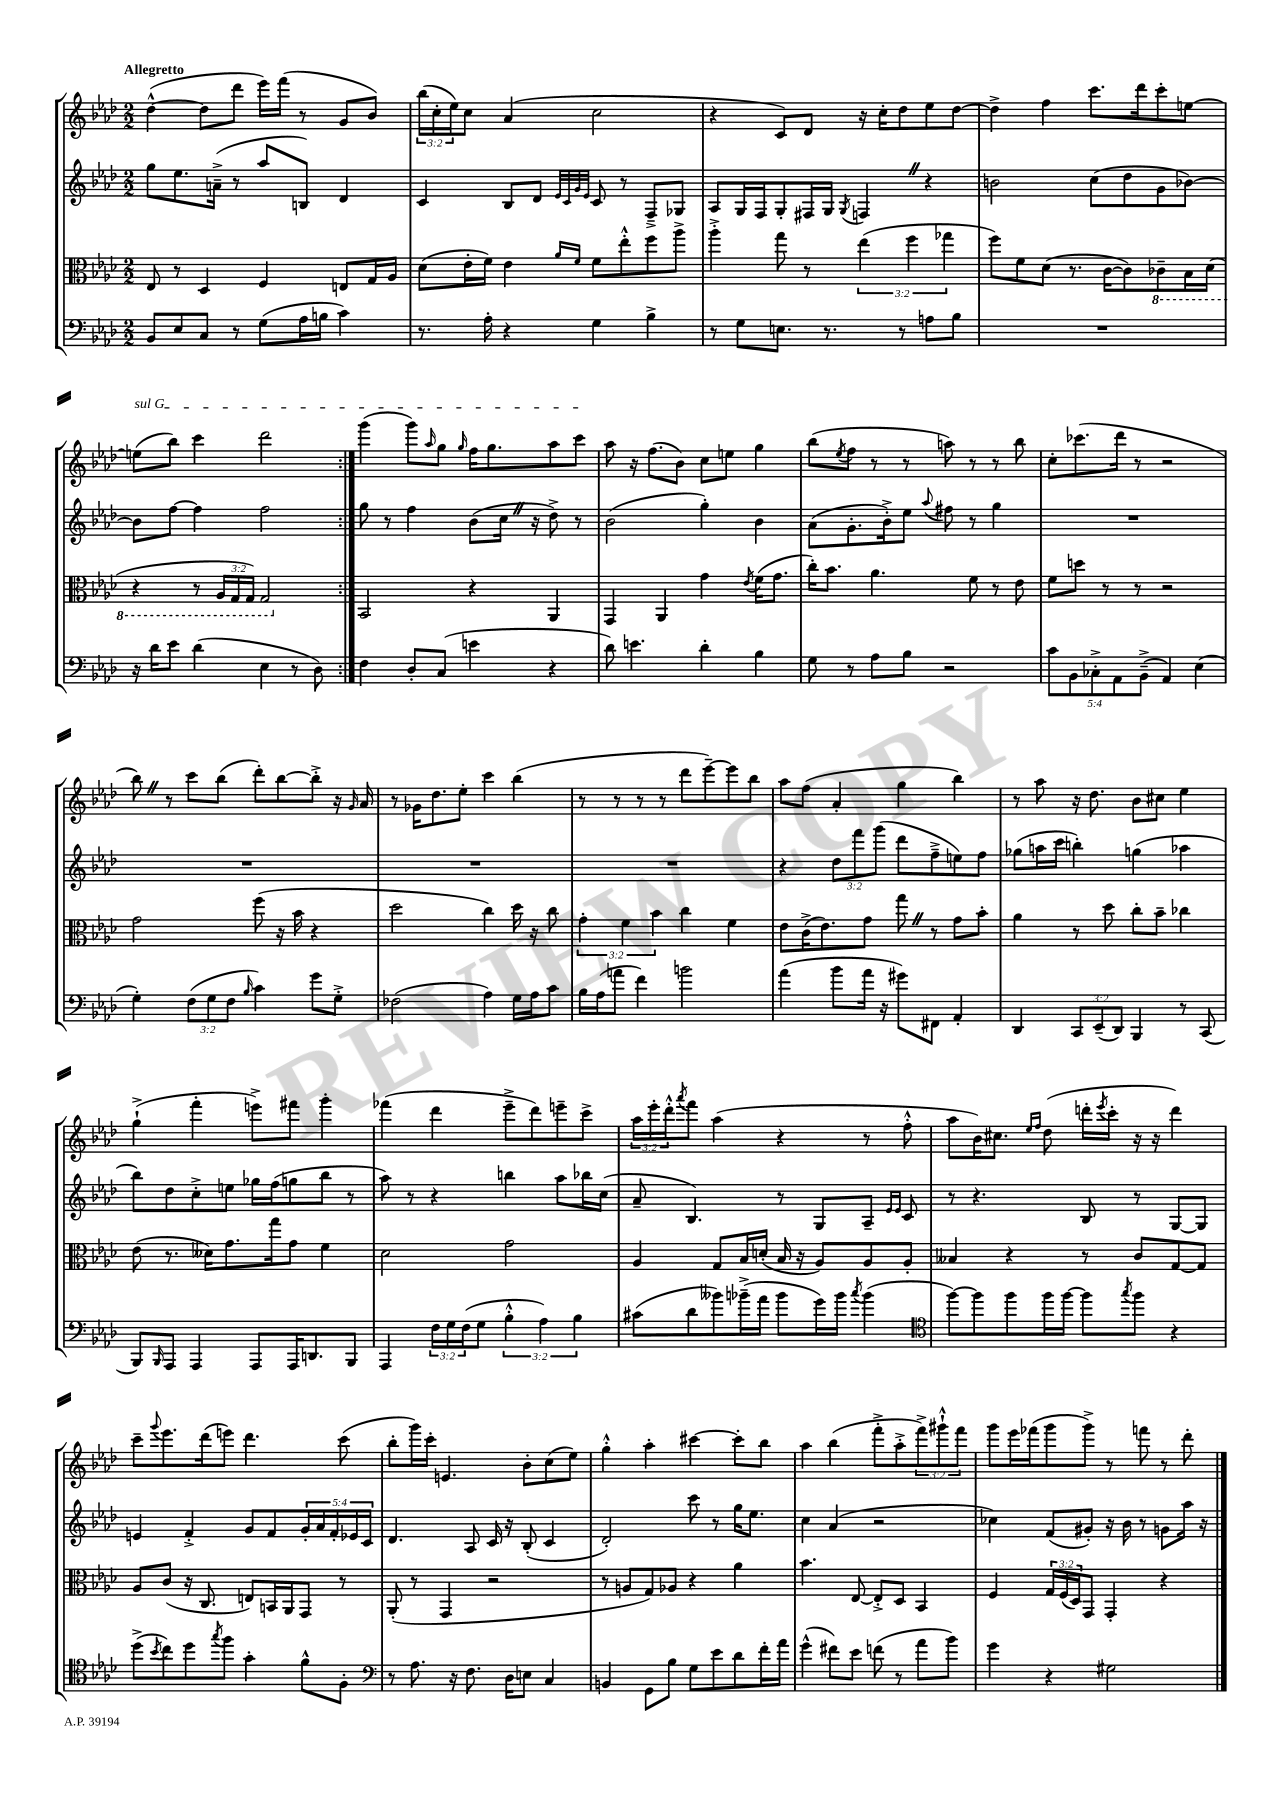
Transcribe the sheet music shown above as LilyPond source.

<<
\new StaffGroup <<
\new Staff = "s0" {
    \clef treble \key aes \major \numericTimeSignature \time 2/2 \override Staff.TupletNumber.text = #tuplet-number::calc-fraction-text \tempo "Allegretto"
    \repeat volta 2 { des''4~-^( des''8 des'''8 ees'''16) f'''16( r8 g'8 bes'8) |
    \tuplet 3/2 { bes''16( c''16-. ees''16) } c''8 aes'4( c''2 |
    r4 c'8) des'8 r16 c''16-. des''8 ees''8 des''8~ |
    des''4-> f''4 c'''8. des'''16 c'''8-. e''8~ |
    \once \override TextSpanner.bound-details.left.text = \markup { \italic "sul G" } e''8\startTextSpan( bes''8) c'''4 des'''2 | }
    g'''4( g'''8) \grace { aes''16 } g''8 \grace { g''16 } f''16 g''8. aes''8 c'''8\stopTextSpan |
    aes''8 r16 f''8.( bes'8) c''8 e''8 g''4 |
    bes''8( \acciaccatura { ees''8 } f''8 r8 r8 a''8) r8 r8 bes''8 |
    c''8-. ces'''8.( des'''16 r8 r2 |
    bes''8) \once \override BreathingSign.text = \markup { \musicglyph "scripts.caesura.straight" } \breathe r8 c'''8 bes''8( des'''8-.) bes''8~ bes''8-.-> r16 \grace { g'16 } aes'16 |
    r8 ges'16 des''8. ees''8-. c'''4 bes''4( |
    r8 r8 r8 r8 des'''8 ees'''8~--) ees'''8 bes''8 |
    aes''8 f''8( aes'4-. g''4 bes''4) |
    r8 aes''8 r16 des''8. bes'8 cis''8 ees''4 |
    g''4-!->( f'''4-. e'''8->) fis'''8 g'''4-. |
    fes'''4( des'''4 ees'''8---> des'''8) e'''8-- c'''8-> |
    \tuplet 3/2 { aes''16 ees'''16-. des'''16-.-^ } \acciaccatura { aes'''8 } f'''8 aes''4( r4 r8 f''8-.-^ |
    aes''8 bes'16) cis''8. \grace { ees''16 f''16 } des''8( d'''16-. \acciaccatura { ees'''8 } c'''16-. r16 r16 d'''4) |
    c'''8-- \appoggiatura { g'''8 } ees'''8. des'''16( e'''8) des'''4. c'''8( |
    bes''8-. g'''16) c'''16-. e'4. bes'8-. c''8( ees''8) |
    g''4-.-^ aes''4-. cis'''4~ cis'''8-. bes''8 |
    aes''4 bes''4( f'''8-.-> aes''8-.-> \tuplet 3/2 { f'''8->) gis'''8-!-^ f'''8 } |
    g'''8 ees'''16 fes'''16( g'''8 g'''8->) r8 f'''8 r8 des'''8-. \bar "|." |
}
\new Staff = "s1" {
    \clef treble \key aes \major \numericTimeSignature \time 2/2 \override Staff.TupletNumber.text = #tuplet-number::calc-fraction-text
    \repeat volta 2 { g''8 ees''8. a'16--->( r8 aes''8 b8) des'4 |
    c'4 bes8 des'8 \grace { ees'32 c'32 g'32 ees'32 } c'8 r8 f8---> ges8 |
    aes8 g16 f16 g8-. fis16 g16 \acciaccatura { g8 } f4 \once \override BreathingSign.text = \markup { \musicglyph "scripts.caesura.straight" } \breathe r4 |
    b'2 c''8( des''8 g'8 bes'8~) |
    bes'8 f''8~ f''4 f''2 | }
    g''8 r8 f''4 bes'8( c''16 \once \override BreathingSign.text = \markup { \musicglyph "scripts.caesura.straight" } \breathe r16 des''8->) r8 |
    bes'2( g''4-.) bes'4 |
    aes'8( g'8.-. bes'16-.->) ees''8 \appoggiatura { aes''8 } fis''8 r8 g''4 |
    R1 |
    R1 |
    R1 |
    R1 |
    r4 \tuplet 3/2 { des''8 f'''8 g'''8( } des'''8 f''8---> e''8) f''8 |
    ges''8( a''16 c'''16 b''4-.) g''4( aes''4 |
    bes''8) des''8 c''8-.-> e''8 ges''16 f''16( g''8 bes''8 r8 |
    aes''8) r8 r4 b''4 aes''8 bes''16 c''16( |
    aes'8-- bes4.) r8 g8 aes8-- \grace { ees'16 ees'16 } c'8 |
    r8 r4. bes8 r8 g8~ g8 |
    e'4 f'4-.-> g'8 f'8 \tuplet 5/4 { g'16-. aes'16 f'16-. ees'16 c'16 } |
    des'4. aes8 c'16 r16 bes8-.( c'4 |
    des'2-.) c'''8 r8 g''16 ees''8. |
    c''4 aes'4( r2 |
    ces''4) f'8( gis'8-.) r16 bes'16 r8 g'8 aes''16 r16 \bar "|." |
}
\new Staff = "s2" {
    \clef alto \key aes \major \numericTimeSignature \time 2/2 \override Staff.TupletNumber.text = #tuplet-number::calc-fraction-text
    \repeat volta 2 { ees8 r8 des4 f4 e8 g16 aes16 |
    des'8( ees'16-. f'16) ees'4 \grace { aes'16 f'16 } f'8 ees''8-.-^ f''8 aes''8-> |
    aes''4-.-> g''8 r8 \tuplet 3/2 { ees''4( f''4 ges''4 } |
    f''8) f'8 des'8( r8. c'16~ c'8) \ottava #-1 ces8-- bes,16 des16( |
    r4 r8 \tuplet 3/2 { aes,16 g,16 g,16) } g,2 \ottava #0 | }
    bes,2 r4 aes,4 |
    g,4 aes,4 g'4 \acciaccatura { ees'8 } f'16( g'8. |
    c''16-.) bes'8. aes'4. f'8 r8 ees'8 |
    f'8 d''8 r8 r8 r2 |
    g'2 f''8( r16 bes'16 r4 |
    des''2 c''4) des''16 r16 c''8 |
    \tuplet 3/2 { g'4-. f'4 bes'4 } c''4 f'4 |
    ees'8 c'16->( ees'8.) g'8 g''8 \once \override BreathingSign.text = \markup { \musicglyph "scripts.caesura.straight" } \breathe r8 g'8 bes'8-. |
    aes'4 r8 des''8 c''8-. bes'8-- ces''4 |
    ees'8( r8. deses'16) g'8. g''16 g'8 f'4 |
    des'2 g'2 |
    aes4 g8 bes16 d'16-.( bes16 r16 aes8) aes8 aes8-. |
    beses4 r4 r8 c'8 g8~ g8 |
    aes8 c'8( r16 c8. e8) b,16 aes,16 g,8 r8 |
    aes,8-.( r8 g,4 r2 |
    r8 a8 g8) aes8 r4 aes'4 |
    bes'4. ees8~ ees8-.-> des8 bes,4 |
    f4 \tuplet 3/2 { g16 f16( des16) } g,8 g,4-. r4 \bar "|." |
}
\new Staff = "s3" {
    \clef bass \key aes \major \numericTimeSignature \time 2/2 \override Staff.TupletNumber.text = #tuplet-number::calc-fraction-text
    \repeat volta 2 { bes,8 ees8 c8 r8 g8( aes16 b16 c'4) |
    r8. aes16-. r4 g4 bes4-> |
    r8 g8 e8. r8. r8 a8 bes8 |
    R1 |
    r16 des'16 ees'8 des'4( ees4 r8 des8) | }
    f4 des8-. c8( e'4 r4 |
    des'8) e'4. des'4-. bes4 |
    g8 r8 aes8 bes8 r2 |
    \tuplet 5/4 { c'8 bes,8 ces8-.-> aes,8 bes,8--->( } aes,4) ees4( |
    g4-.) \tuplet 3/2 { f8( g8 f8 } \grace { bes16 } c'4) g'8 g8-.-> |
    fes2( aes4) g16 aes16 c'8 |
    bes16 aes16( a'8 f'4) b'2 |
    aes'4( bes'8 aes'16 r16 gis'8) fis,8 aes,4-. |
    des,4 \tuplet 3/2 { c,8 ees,8--( des,8) } bes,,4 r8 c,8( |
    bes,,8) \grace { bes,,16 } aes,,8 aes,,4 aes,,8 aes,,16 d,8. bes,,8 |
    aes,,4 \tuplet 3/2 { f16 g16 f16( } g8 \tuplet 3/2 { bes4-.-^ aes4) bes4 } |
    cis'8( des'8 beses'8) bes'16--->( aes'16 bes'8 g'16) bes'16 \acciaccatura { c''8 } bes'4( |
    \clef tenor f''8~) f''8 f''8 f''16 f''16~ f''8 \acciaccatura { g''8 } f''8 r4 |
    des''8->( \acciaccatura { bes'8 } c''8) des''8 \acciaccatura { g''8 } f''8 g'4-. f'8-^ f8-. |
    \clef bass r8 aes8. r16 f8. des16 e8 c4 |
    b,4 g,8 bes8 g8 ees'8 des'8 f'16-. aes'16 |
    g'4-^( fis'8) ees'8 f'8( r8 aes'8 bes'8) |
    g'4 r4 gis2 \bar "|." |
}
>>
>>
\layout { \context { \Score \remove "Bar_number_engraver" } }
